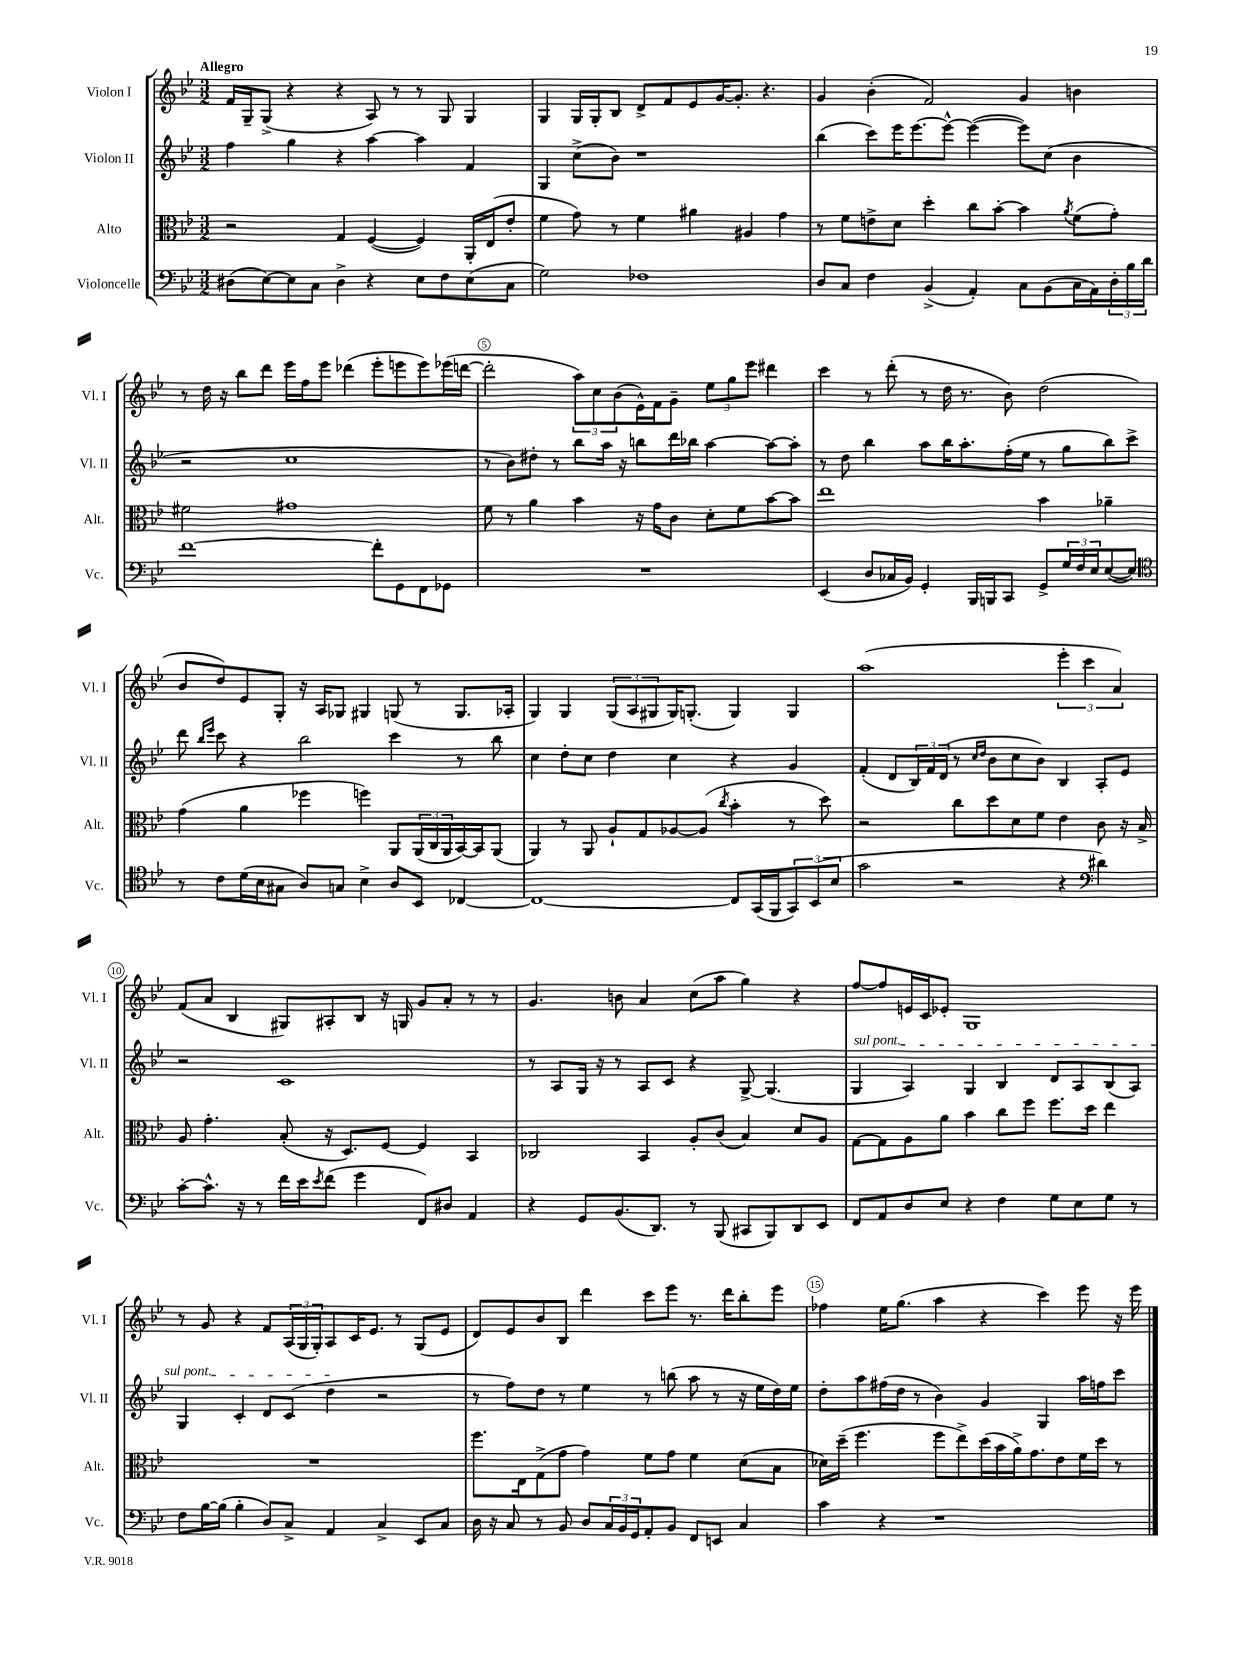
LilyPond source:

<<
\new StaffGroup <<
\new Staff = "s0" \with { instrumentName = "Violon I" shortInstrumentName = "Vl. I" } {
    \clef treble \key bes \major \numericTimeSignature \time 3/2 \tempo "Allegro"
    f'16 g16-- g8->( r4 r4 a8) r8 r8 g8 g4 |
    g4 g16 g16-. bes8 d'8-> f'8 ees'8 g'16~ g'8.-. r4. |
    g'4 bes'4-.( f'2) g'4 b'4 |
    r8 d''16 r16 bes''8 d'''8 ees'''16 f''16 ees'''8 des'''4( ees'''8-. e'''8 e'''8) ees'''16( d'''16~ |
    d'''2-. \tuplet 3/2 { a''8) c''8 bes'8( } ees'16-^) f'16 g'8-- \tuplet 3/2 { ees''8 g''8 ees'''8 } dis'''4 |
    c'''4 r8 d'''8-.( r8 d''16 r8. bes'8) d''2( |
    bes'8 d''8) ees'8 g8-. r16 a16 ges8 gis4 g8( r8 g8. aes16-. |
    g4) g4 \tuplet 3/2 { g8( a8 gis8 } gis16) g8.-.( g4) g4 |
    a''1( \tuplet 3/2 { ees'''4-. c'''4 a'4) } |
    f'8( a'8 bes4 gis8) ais8-. bes8 r16 g16 g'8 a'8-. r8 r8 |
    g'4. b'8 a'4 c''8( a''8 g''4) r4 |
    f''8~ f''8 e'16 c'16 ees'8-. g1 |
    r8 g'8 r4 f'8 \tuplet 3/2 { a16( g16 g16-.) } a8 c'16 ees'8. r8 g8( ees'8 |
    d'8) ees'8 bes'8 bes8 d'''4 c'''8 ees'''8 r8. d'''16 bes''8-. ees'''8 |
    fes''4 ees''16 g''8.( a''4 r4 c'''4) ees'''8 r16 ees'''16 \bar "|." |
}
\new Staff = "s1" \with { instrumentName = "Violon II" shortInstrumentName = "Vl. II" } {
    \clef treble \key bes \major \numericTimeSignature \time 3/2
    f''4 g''4 r4 a''4~ a''4 f'4 |
    g4 c''8->( bes'8) r1 |
    bes''4( c'''8) ees'''16 ees'''8.~ ees'''8~-^ ees'''4~( ees'''8) c''8( bes'4 |
    r2 c''1 |
    r8 bes'8) dis''8-. r8 bes''8 a''16 r16 b''8 d'''16 bes''16 a''4~ a''8~ a''8-. |
    r8 d''8 bes''4 a''8 bes''16 a''8.-. f''16-.( ees''16 r8 g''8 bes''8) c'''8-> |
    d'''8 \grace { bes''16 ees'''16 } c'''8 r4 bes''2 c'''4 r8 bes''8 |
    c''4 d''8-. c''8 d''4 c''4 r4 g'4 |
    f'4-.( d'8 \tuplet 3/2 { bes16) f'16 d'16( } r8 \grace { c''16 d''16 } bes'8 c''8 bes'8) bes4 a8-. ees'8 |
    r2 c'1 |
    r8 a8 g16 r16 r8 a8 c'8 r4 g8~-> g4.( |
    \once \override TextSpanner.bound-details.left.text = \markup { \italic "sul pont." } g4\startTextSpan a4) g4 bes4 d'8 a8 bes8( a8) |
    g4 c'4-. d'8 c'8( d''4\stopTextSpan r2 |
    r8 f''8) d''8 r8 ees''4 r8 b''8( a''8 r8 r16 ees''16 d''16) ees''16 |
    d''8-. a''8 fis''16( d''16 r8 bes'4) g'4 g4 a''16 f''16 c'''8 \bar "|." |
}
\new Staff = "s2" \with { instrumentName = "Alto" shortInstrumentName = "Alt." } {
    \clef alto \key bes \major \numericTimeSignature \time 3/2
    r2 g4 f4~( f4) a,16-. ees16( ees'8-. |
    f'4 g'8) r8 f'4 ais'4 ais4 g'4 |
    r8 f'8 e'8-> d'8 d''4-. c''8 bes'8~-. bes'4 \acciaccatura { a'8 } f'8( g'8-.) |
    fis'2 gis'1 |
    f'8 r8 a'4 bes'4 r16 g'16 c'8 d'8-. f'8 bes'8~ bes'8 |
    ees''1 bes'4 aes'4-- |
    g'4( a'4 fes''4 f''4) a,8 \tuplet 3/2 { a,16( c16 a,16 } bes,16~) bes,16 a,8( |
    a,4) r8 a,8 a8-! g8 aes8~ aes8( \acciaccatura { c''8 } bes'4-. r8 d''8) |
    r2 c''8 d''8 d'8 f'8 ees'4 c'8 r16 bes16-> |
    a8 g'4.-. bes8-.( r16 d8.) f8~ f4 bes,4 |
    ces2 bes,4 a8-. c'8( bes4) d'8 a8 |
    g8~ g8 a8 a'8 bes'4 c''8 f''8 f''8. d''16 ees''4 |
    R1. |
    f''8. ees16 g8->( g'8 g'4) f'8 g'8 f'4 d'8( bes8 |
    des'16) d''16--( f''4. f''8 ees''8->) d''16( bes'16 a'16->) g'8. ees'8 f'16 d''16 r8 \bar "|." |
}
\new Staff = "s3" \with { instrumentName = "Violoncelle" shortInstrumentName = "Vc." } {
    \clef bass \key bes \major \numericTimeSignature \time 3/2
    dis8( ees8~) ees8 c8 dis4-> r4 ees8 f8 ees8( c8 |
    g2) fes1 |
    d8 c8 f4 bes,4->( a,4-.) c8 bes,8( c16 a,16) \tuplet 3/2 { d16-. bes16 d'16 } |
    f'1~ f'8-. g,8 f,8 ges,8 |
    R1. |
    ees,4( d8 ces16 bes,16) g,4-. bes,,16 b,,16 c,8 g,8-> \tuplet 3/2 { g16 f16 ees16 } ees8~( ees8) |
    \clef tenor r8 c'8 d'16( bes16 gis8 a8) g8 bes4-> a8 bes,8 ces4~ |
    ces1~ ces8 g,16( f,16 \tuplet 3/2 { g,8) bes,8( bes8 } |
    g'2 r2 r4 \clef bass dis'4) |
    c'8~-. c'8.-^ r16 r8 f'16 ees'16 \acciaccatura { ees'8 } f'8( g'4 f,8) dis8 a,4 |
    r4 g,8 bes,8.( d,8.) r8 bes,,8( cis,8 bes,,8) d,8 ees,8 |
    f,8 a,8 d8 ees8 r4 f4 g8 ees8 g8 r8 |
    f8 bes16~ bes16( bes4-. d8) c8-> a,4 c4-> ees,8 c8 |
    d16 r16 c8 r8 bes,8 d8 \tuplet 3/2 { c16 bes,16 g,16 } a,8-. bes,8 f,8 e,8 c4 |
    c'4 r4 r1 \bar "|." |
}
>>
>>
\layout { \context { \Score \override BarNumber.break-visibility = ##(#f #t #t) barNumberVisibility = #(every-nth-bar-number-visible 5) \override BarNumber.stencil = #(make-stencil-circler 0.1 0.3 ly:text-interface::print) } }
